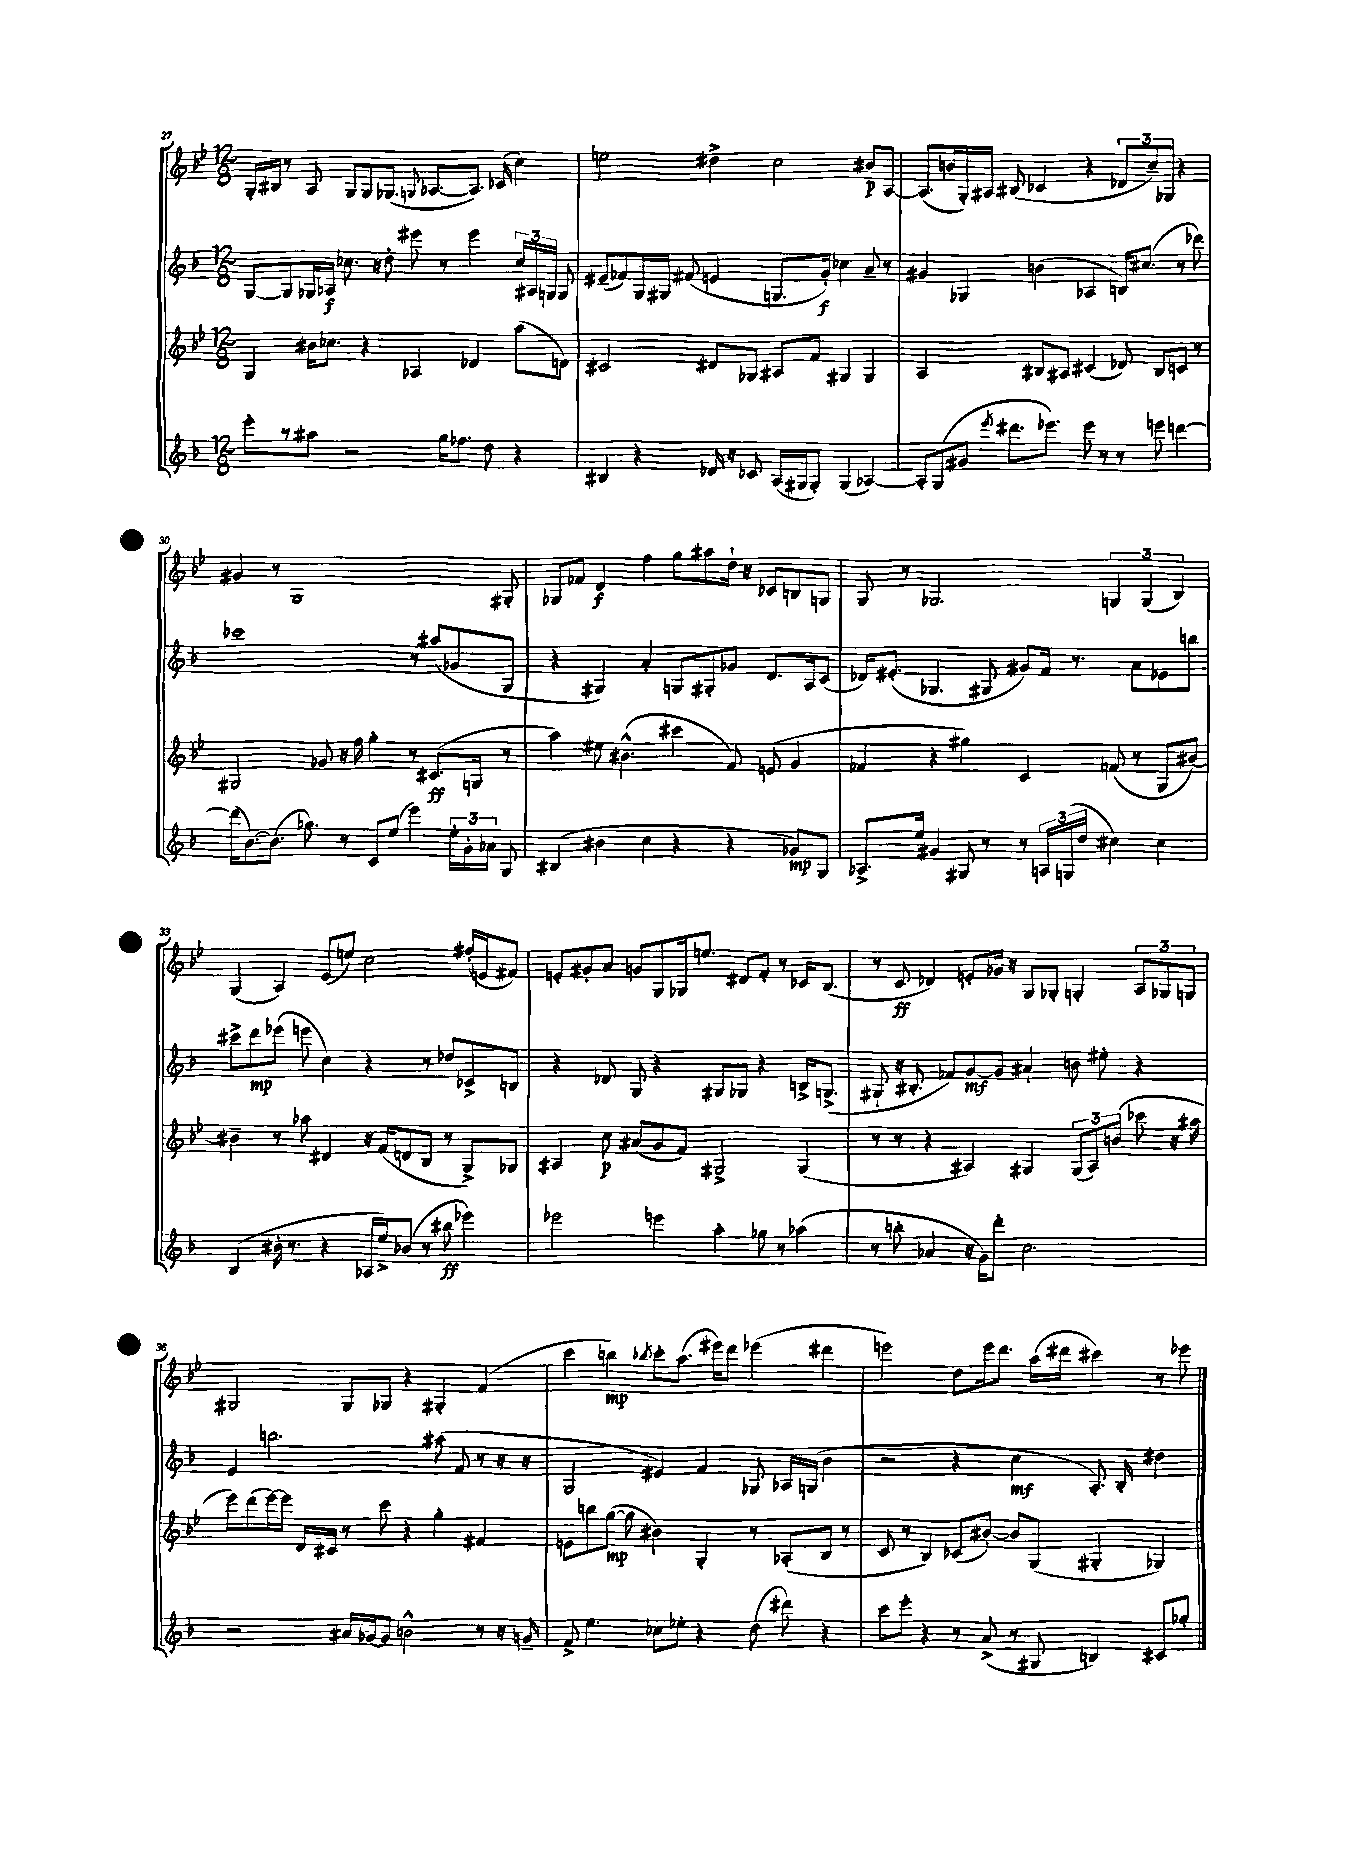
<<
\new StaffGroup <<
\new Staff = "s0" {
    \clef treble \key bes \major \numericTimeSignature \time 12/8
    \autoBeamOff g16[-. bis16] r8 a8 g8[ g8 ges8.]( \appoggiatura { g8 } aes8.[~ aes8.]) ces'16( c''4) |
    e''2 dis''4-> c''2 bis'8[\p a8]~ |
    a8.[( b'16 g16-.) ais16] bis8( ces'4 r4 \tuplet 3/2 { des'8[ c''8--) ges8] } r4 |
    gis'4 r8 g1 gis8-. |
    ges8[ fes'8] d'4\f f''4 g''8[ ais''8 d''16]-! r16 ces'8[ b8 g8] |
    g8 r8 ges2. \tuplet 3/2 { g4 g4( bes4) } |
    g4( a4) ees'8[( e''8]) c''2 fis''16[-.( e'16 fis'8]) |
    e'8[-. gis'8-. a'8] g'8[ g8 ges16 e''8.] dis'8[ f'8]-. r8 ces'16[ bes8.]( |
    r8 c'8\ff des'4) e'8[-. ges'16] r16 g8[ ges8]-. g4-. \tuplet 3/2 { a8[ ges8 g8] } |
    gis2 gis8[ ges8] r4 gis4-. f'4( |
    c'''4 b''4\mp) \acciaccatura { bes''8 } c'''8[-. a''8.]( eis'''16[) d'''8] ees'''4( dis'''4 |
    e'''2) d''8[ e'''16 d'''8.] a''16[( dis'''16] cis'''4) r8 ees'''8 \bar "|." |
}
\new Staff = "s1" {
    \clef treble \key f \major \numericTimeSignature \time 12/8
    \autoBeamOff g8[~ g8 ges16 aes16]\f ces''8. r16 d''8-. eis'''8 r8 eis'''4 \tuplet 3/2 { ces''16[ ais16 g16] } g8 |
    eis'8[--( fes'8) g16 gis16] fis'8( e'4 g8.[ g'16]-.\f) ces''4 a'8-- r8 |
    gis'4 ges4 b'4( aes4 b16[) cis''8.]( r8 des'''8) |
    ces'''1 r8 ais''8[( ges'8 g8] |
    r4 gis4) a'4-. g8[ gis8-. ges'8] d'8.[ a16 c'8]( |
    des'16[) eis'8.]-.( ges4. gis8 gis'8[) f'16] r8. a'8[ ees'8 b''8] |
    cis'''8[-> d'''8\mp ees'''8]( e'''8 c''4) r4 r8 des''8[ ces'8-> b8] |
    r4 des'8 g8 r4 gis8[ ges8] r4 b16[-> g8.]->( |
    gis8-! r16 bis8.-. fes'8[) g'8~\mf g'8] ais'4-! b'8 eis''8-. r4 |
    e'4 b''2. ais''8( f'8 r8 r16 r16 |
    g2 eis'4) f'4 ges8 aes16[ g16]( bes'4 |
    r2 r4 c''4\mf a8.-.) bes16-. dis''4 \bar "|." |
}
\new Staff = "s2" {
    \clef treble \key bes \major \numericTimeSignature \time 12/8
    \autoBeamOff g4 bis'16[ ces''8.] r4 aes4 des'4 a''8[( d'8]) |
    cis'2 dis'8[ ges8] ais8[ f'8] gis4 gis4 |
    a2 bis8[ ais8] cis'4( des'8) bis8[ c'8] r8 |
    gis2 ges'8 r16 f''16 g''4-. r8 cis'8.[\ff( g16] r8 |
    a''4) eis''8 bis'4.-^( cis'''4 f'8) e'8( g'4 |
    fes'4 r4 gis''4) c'4 f'8( r8 g8[ bis'8]~) |
    bis'4-- r8 aes''8 dis'4 r16 f'16[( d'8 bes8] r8 g8[->) ges8] |
    ais4 c''8\p ais'8[( g'8 f'8]) gis2-> gis4( |
    r8 r8 r4 ais4) gis4 \tuplet 3/2 { gis8[( ais8) b'8]( } ces'''8 r16 ais''16 |
    ees'''8[) d'''8( ees'''16~) ees'''16] d'16[ cis'16] r8 c'''8 r4 g''4-. fis'4 |
    e'8[ b''8 g''8]~\mp( g''8 bis'4) g4-. r8 aes8[-.( bes8] r8 |
    c'8 r8 bes4) ces'8[( bis'8]~-.) bis'8[ g8]( gis4-. ges4) \bar "|." |
}
\new Staff = "s3" {
    \clef treble \key f \major \numericTimeSignature \time 12/8
    \autoBeamOff e'''8[-. r8 ais''8] r2 g''16[ fes''8.] d''8 r4 |
    bis4 r4 des'16 r16 ces'8 a16[( gis16 gis8]-.) gis4( aes4~) |
    aes8[-. g8( gis'8] \acciaccatura { e'''8 } dis'''8.[ ees'''8.]) ees'''8 r8 r8 e'''8 d'''4~ |
    d'''16[( bes'8.~) bes'8.]( ges''8.) r8 c'8[ e''8]( e'''4) \tuplet 3/2 { e''16[-. g'16-. aes'16] } g8 |
    bis4( bis'4 c''4 r4 r4 ges'8[\mp) g8] |
    aes8.[-> e''16] gis'4 gis8 r8 r8 \tuplet 3/2 { a16[ g16( d''16] } cis''4) cis''4 |
    bes4( bis'16-. r8. r4 aes16[ e''16->) bes'8]( r8 bis''8\ff ees'''4) |
    ees'''2 e'''4 a''4-. ges''8 r8 aes''4( |
    r8 b''8-. aes'4 r16 g'16[) d'''8]-. c''2. |
    r2 ais'16[ ges'16~ ges'8] b'2-^ r8 r16 g'16-- |
    f'8-> e''4. ces''8[ ees''8]-. r4 d''8( dis'''8) r4 |
    c'''8[ e'''8]-. r4 r8 a'8->( r8 gis8 b4) cis'8[ ges''8]-. \bar "|." |
}
>>
>>
\layout { \context { \Score currentBarNumber = #27 } }
